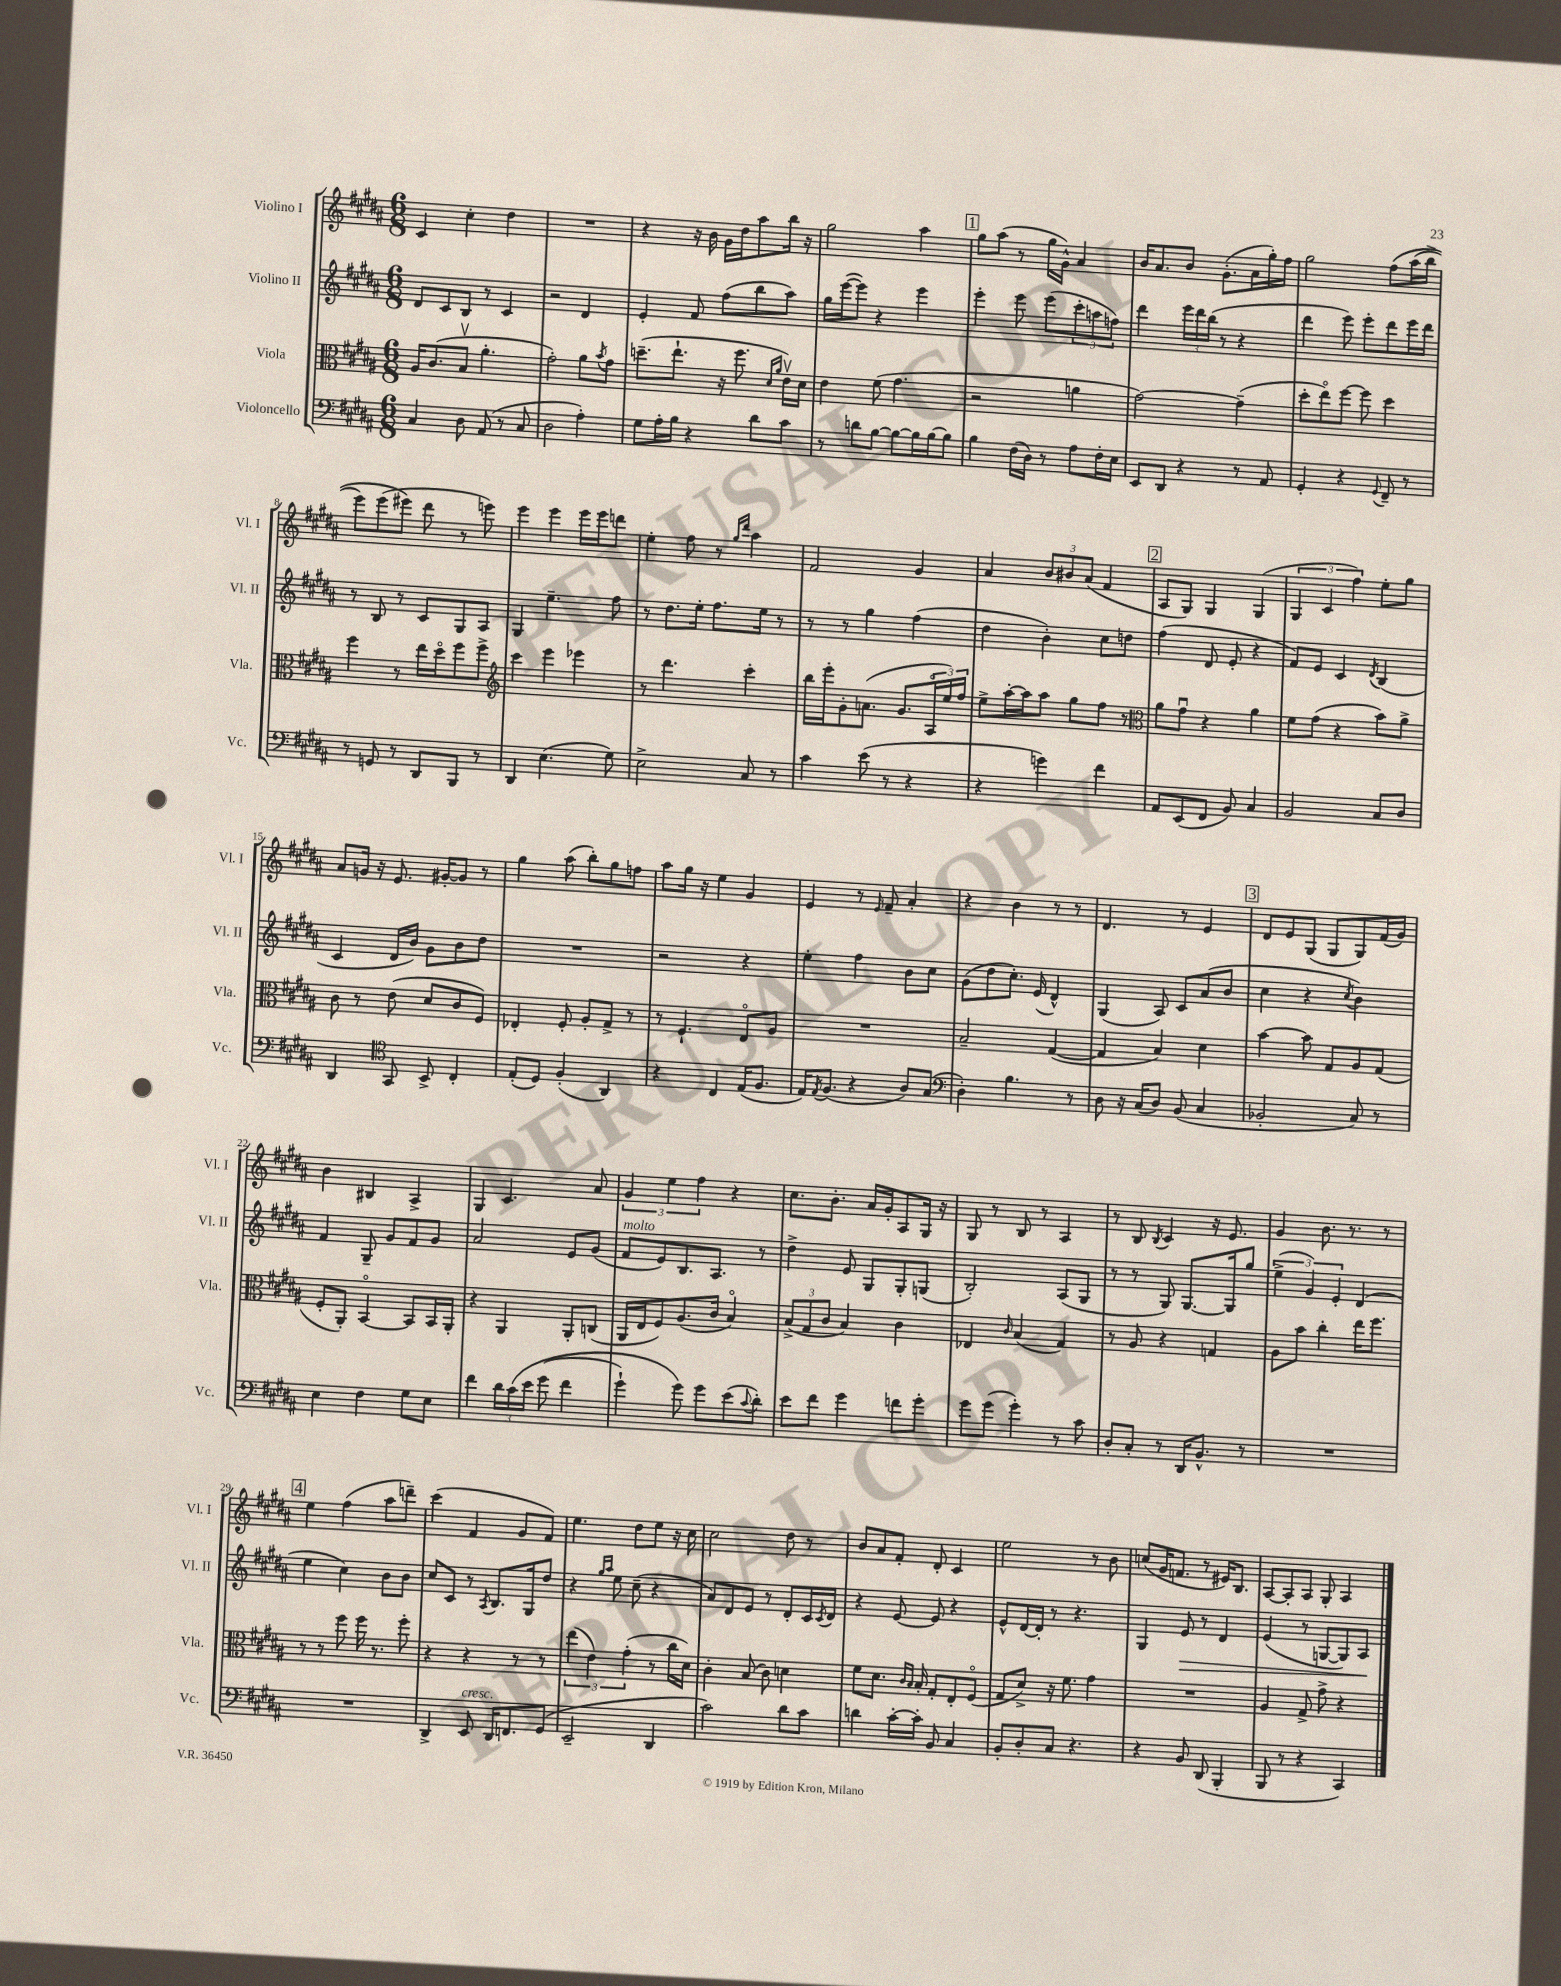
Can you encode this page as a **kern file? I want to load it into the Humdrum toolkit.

**kern	**kern	**kern	**kern
*staff4	*staff3	*staff2	*staff1
*clefF4	*clefC3	*clefG2	*clefG2
*k[f#c#g#d#a#]	*k[f#c#g#d#a#]	*k[f#c#g#d#a#]	*k[f#c#g#d#a#]
*M6/8	*M6/8	*M6/8	*M6/8
4C#/	16A#/LK	8d#/L	4c#/
.	(8.c#/	.	.
.	.	8c#/	.
8D#\	8Bv/J	8B/J	4cc#'\
(8AA#/	4.a#'\	8r	.
8r	.	4c#/	4dd#\
8C#/	.	.	.
=	=	=	=
2D#\	2g#'\)	2r	2.r
4A#'\)	8a#\L	4d#/	.
.	8qb/	.	.
.	8g#\J	.	.
=	=	=	=
8G#\L	(8.dd~\L	4e'/	4r
16A#'\L	.	.	.
16B\JJ	8.ee`\J	.	.
4r	.	8f#/	16r
.	.	.	16b\
.	16r	(8ff#\L	16g#\LL
.	8.ff#\	.	16dd#\J
8d#\L	.	8bb\	8aa#\
.	16qqd#/LL	.	.
.	16qqa#/JJ	.	.
8c#\J	16ev\LL)	8aa#\J)	16bb\Jk
.	16d#\JJ	.	16r
=	=	=	=
8r	4e\	16gg#\LL	2gg#\
.	.	([16eee\J	.
8d\L	.	8eee\]J)	.
[8B\J	(8f#\	4r	.
8B\_L	4.g#\	.	.
16B\]L	.	4eee\	4aa#\
[16B\J	.	.	.
8B\]J	.	.	.
=	=	=	=
4B\	2r	4eee'\	8gg#\L
.	.	.	(8aa#\J
(16F#\LL	.	8eee\	8r
16D#\JJ)	.	.	.
8r	.	(8eee\L	16gg#\LL
.	.	.	16g#^^\JJ)
8A#\L	4a\	12ccc#'\	4a#/
.	.	12aa\	.
16F#'\L	.	.	.
.	.	12ff\J)	.
16E\JJ	.	.	.
=	=	=	=
8EE/L	[2g#\)	4ddd#\	16b/LK
.	.	.	8.a#/
8DD#/J	.	.	.
4r	.	24eee\LL	8b/J
.	.	24ddd#\	.
.	.	(24bb\JJ	.
.	.	8r	(8.g#'\L
8r	(4g#~\]	4r	.
.	.	.	16a#\L
8AA#/	.	.	16gg#'\)
.	.	.	16ff#\JJ
=	=	=	=
4GG#'/	8dd#'\L	4ddd#\	2gg#\
.	8eeo\)	.	.
4r	[8ff#\J	8eee\)	.
.	8ff#\]	8eee'\L	.
8qqGG#/	.	.	.
8FF#~/	4dd#\	8ddd#\	&(8ff#\L
8r	.	16eee\L	(16aa#\L
.	.	16ddd#\JJ	16bb^\JJ
=	=	=	=
8r	4ff#\	8r	8eee\L)
8GG/	.	8B/	(8eee\
8r	8r	8r	8eee#\J&)
8DD#/L	16ee\LL	8c#/L	8ddd#\
.	16dd#o\J	.	.
8BBB/J	8ff#\	8G#/	8r
8r	8ff#^\J	8A#/J	8eee\)
=	=	=	=
*	*clefG2	*	*
4DD#/	4ccc#\	4G#/	4eee\
(4.E\	4eee\	4.ee~\	4eee\
.	4eee-\	.	16eee\LL
.	.	.	16eee\J
8G#\)	.	8ff#\	8ddd\J
=	=	=	=
2E^\	8r	8r	4ee'\
.	4.ddd#\	8.dd#\L	.
.	.	.	8ff#\
.	.	16ee'\Jk	.
.	.	8.ff#\L	8r
.	.	.	16qqgg#/LL
.	.	.	16qqddd#/JJ
8C#/	4ccc#'\	.	4aa#\
.	.	16ee\Jk	.
8r	.	8r	.
=	=	=	=
4c#\	16bb\LL	8r	2f#/
.	16eee'\J	.	.
.	8g#'\	8r	.
(8e\	(8.a\J	4gg#\	.
8r	.	.	.
.	8.g#/L	.	.
4r	.	(4ff#\	4g#/
.	24A#o/L	.	.
.	24ee/)	.	.
.	24ff#/JJ	.	.
=	=	=	=
4r	8ee^\L	4dd#\	4a#/
.	[16aa#'\L	.	.
.	16aa#\]J	.	.
4g\)	8aa#\J	4b'\)	12b/L
.	.	.	12b#/
.	8gg#\L	.	.
.	.	.	(12a#/J
4f#\	8ff#\J	8cc#\L	4f#/
.	8r	8dd\J	.
=	=	=	=
*	*clefC3	*	*
8AA#/L	8a#\L	(4ff#\	8A#/L
(8EE/	8g#u\J	.	8G#/J)
8FF#/J	4r	8d#/	4G#/
8BB/)	.	8e'/	.
4C#/	4a#\	4r	(4G#/
=	=	=	=
2BB/	8f#\L	8f#/L)	6G#/
.	(8g#\J	8e/J	.
.	.	.	6c#/
.	4r	4c#/	.
.	.	.	6ff#\)
.	.	8qd#/	.
8C#/L	8b\L)	(4B/	8ee'\L
8D#/J	8a#^\J	.	8gg#\J
=	=	=	=
4DD#/	8c#\	4c#/	8a#/L
.	8r	.	16g/Jk
.	.	.	16r
*clefC4	*	*	*
8GG#/	(8e\	16d#/LL	8.e/
.	.	16b/JJ)	.
8BB^/	8d#/L	8g#\L	.
.	.	.	[16g#'/LK
4C#'/	8c#/	8b\	8g#/]J
.	8F#/J)	8dd#\J	8r
=	=	=	=
(8E'/L	4E-'/	2.r	4gg#\
8D#/J)	.	.	.
(4F#'/	8F#'/	.	(8aa#\
.	8A#'/L	.	8bb'\L)
4AA#/)	8G#^/J	.	8gg#\
.	8r	.	8ff\J
=	=	=	=
4r	8r	2r	8aa#\L
.	4.F#`/	.	16gg#\Jk
.	.	.	16r
4C#/	.	.	4ee\
(16E/LK	8Eo/L	4r	4g#/
8.F#/J	.	.	.
.	8A#/J	.	.
=	=	=	=
16E/LK)	2.r	4ee'\	4e/
8qE/	.	.	.
(8.F#/J	.	.	.
4r	.	4ff#\	8r
.	.	.	16qqe/
.	.	.	8f#~/
8A#/L)	.	8b\L	4a#'/
(8G#/J	.	8cc#\J	.
=	=	=	=
*clefF4	*	*	*
4D#'\)	2B~/	(8g#\L	4r
.	.	8dd#\	.
4.B\	.	8.cc#'\J)	4b\
.	.	(16e/	.
.	([4G#/	4d#^^/)	8r
8r	.	.	8r
=	=	=	=
8D#\	4G#/]	(4G#/	4.d#/
16r	.	.	.
(16C#/LK	.	.	.
8D#/J)	4B/)	8A#/)	.
(8BB/	.	8c#/L	8r
4C#/	4d#\	(8a#/	4e/
.	.	8b/J	.
=	=	=	=
2BB-'/	[4b\	4cc#\	8d#/L
.	.	.	8e/
.	8b\]	4r	(8G#/J
.	8G#/L	.	8G#/L
.	.	8qcc#/	.
8C#/)	8A#/	4b\)	8G#/)
8r	(8G#/J	.	(16f#/L
.	.	.	16g#/JJ)
=	=	=	=
4E\	8F#'/L	4f#/	4b\
.	8AA#'/J)	.	.
4F#\	[4BBo/	8G#~/	4B#/
.	.	8g#/L	.
8G#\L	8BB/]L	8f#/	4A#^/
8E\J	16BB/L	8g#/J	.
.	16AA#'/JJ	.	.
=	=	=	=
4f#\	4r	2a#/	4G#/
24d#\LL	4AA#/	.	4.c#/
&(24c#\	.	.	.
24e\JJ	.	.	.
(8g#\	.	.	.
4f#\	8AA#'/L	8e/L	.
.	(8C/J	(8g#/J	8a#/
=	=	=	=
4g#`\)	16AA#/LL	8f#/L	6g#/
.	16E/J	.	.
.	8F#/)	8e/)	.
.	.	.	6ee\
8g#\&)	(8.A#/	8.B/	.
.	.	.	6ff#\
8g#\L	.	.	.
.	16c#/Jk	8.A#/J	.
(8e\	4Bo/)	.	4r
8qqc#/	.	.	.
8d#'\J)	.	8r	.
=	=	=	=
8e\L	(12B^/L	4dd#^\	8.cc#\L
.	12G#/	.	.
8f#\J	.	.	.
.	12c#/J	.	.
.	.	.	8.b'\J
4g#\	4B/)	8e/	.
.	.	8G#/L	16a#/LL
.	.	.	16g#'/J
8f\L	4c#\	8G#'/	8A#/
8g#'\J	.	(8G/J	16G#/Jk
.	.	.	16r
=	=	=	=
8g#\L	4E-/	2B'/)	8G#/
(8g#\J	.	.	8r
.	16qqc#/	.	.
4g#'\)	(4B/	.	8B/
.	.	.	8r
8r	4G#/)	(8A#/L	4A#/
8c#\	.	8G#/J	.
=	=	=	=
8D#'/L	8r	8r	8r
8C#'/J	8A#/	8r	8B/
.	.	.	8qB/
8r	4r	8G#/)	4c#/
16DD#/LK	.	[8.G#/L	.
8.BB^^/J	.	.	.
.	4G/	.	16r
.	.	16G#/]k	8.e/
8r	.	8gg#/J	.
=	=	=	=
2.r	8A#\L	(6ee^\	4g#/
.	8b\J	.	.
.	.	6g#/)	.
.	4cc#'\	.	8.b\
.	.	6e'/	.
.	.	.	8.r
.	16ee\LK	(4d#/	.
.	8.ff#\J	.	.
.	.	.	8r
=	=	=	=
2.r	8r	4ee\	4ee\
.	8r	.	.
.	8ff#\	4cc#\)	(4ff#\
.	16ff#\	.	.
.	8.r	.	.
.	.	8b\L	8aa#\L
.	8ff#'\	8b\J	8ddd~\J)
=	=	=	=
4DD#^/	4r	8cc#/L	(4ccc#\
.	.	8c#/J	.
8EE/	4r	8r	4f#/
.	.	8qA#/	.
16DD#/LK	.	8.B/L	.
8.FF/	.	.	.
.	8r	.	8g#/L
.	.	16G#/k	.
(8GG#/J	8r	8dd#/J	8f#/J)
=	=	=	=
2EE~/	(6ee\	4r	4.ee\
.	6e\)	.	.
.	.	16qqgg#/LL	.
.	.	16qqaa#/JJ	.
.	.	8ee\	.
.	(6g#'\	.	.
.	.	(8cc#~\	8dd#\L
4DD#/	8r	4r	8ee\J
.	16cc#\LL	.	16r
.	16d#\JJ)	.	16cc#\
=	=	=	=
2c#\)	4c#'\	8a#/L)	2cc#\
.	.	8d#/	.
.	(8B/	8e/J	.
.	8c#\)	8r	.
8d#\L	4d\	8d#'/L	8dd#\
8c#\J	.	16c#/L	8r
.	.	8qc#/	.
.	.	16d#/JJ	.
=	=	=	=
4d\	8f#\L	4r	8b/L
.	8.d#\J	.	8a#/
[16c#'\LL	.	[8e/	8f#'/J
.	16qqc#/LL	.	.
.	16qqB/JJ	.	.
16c#'\]JJ	16B'/	.	.
8BB/	8G#'/L	8e/]	8d#'/
4C#/	8E'/	4r	4c#/
.	(8F#o/J	.	.
=	=	=	=
8BB'/L	8G#/L	8e^^/L	2ee\
8D#'/	8d#^/J)	[16d#/L	.
.	.	16d#'/]JJ	.
8C#/J	16r	8r	.
.	8.f#\	.	.
4.r	.	4.r	.
.	4g#\	.	8r
.	.	.	8b\
=	=	=	=
4r	2.r	4G#/	(8cc/L
.	.	.	16g#/K
.	.	.	8.f/J
8BB/	.	8e/	.
(8DD#/	.	8r	8r
4BBB'/	.	4d#/	16e#/LK)
.	.	.	8.B/J
=	=	=	=
8BBB/	4A#/	(4e/	[8A#/L
8r	.	.	8A#'/]
4r	8G#^/	8r	8A#/J
.	8g#^\	[8G/L	8G#'/
4CC#/)	4r	8G/])	4A#/
.	.	8A#/J	.
==	==	==	==
*-	*-	*-	*-
